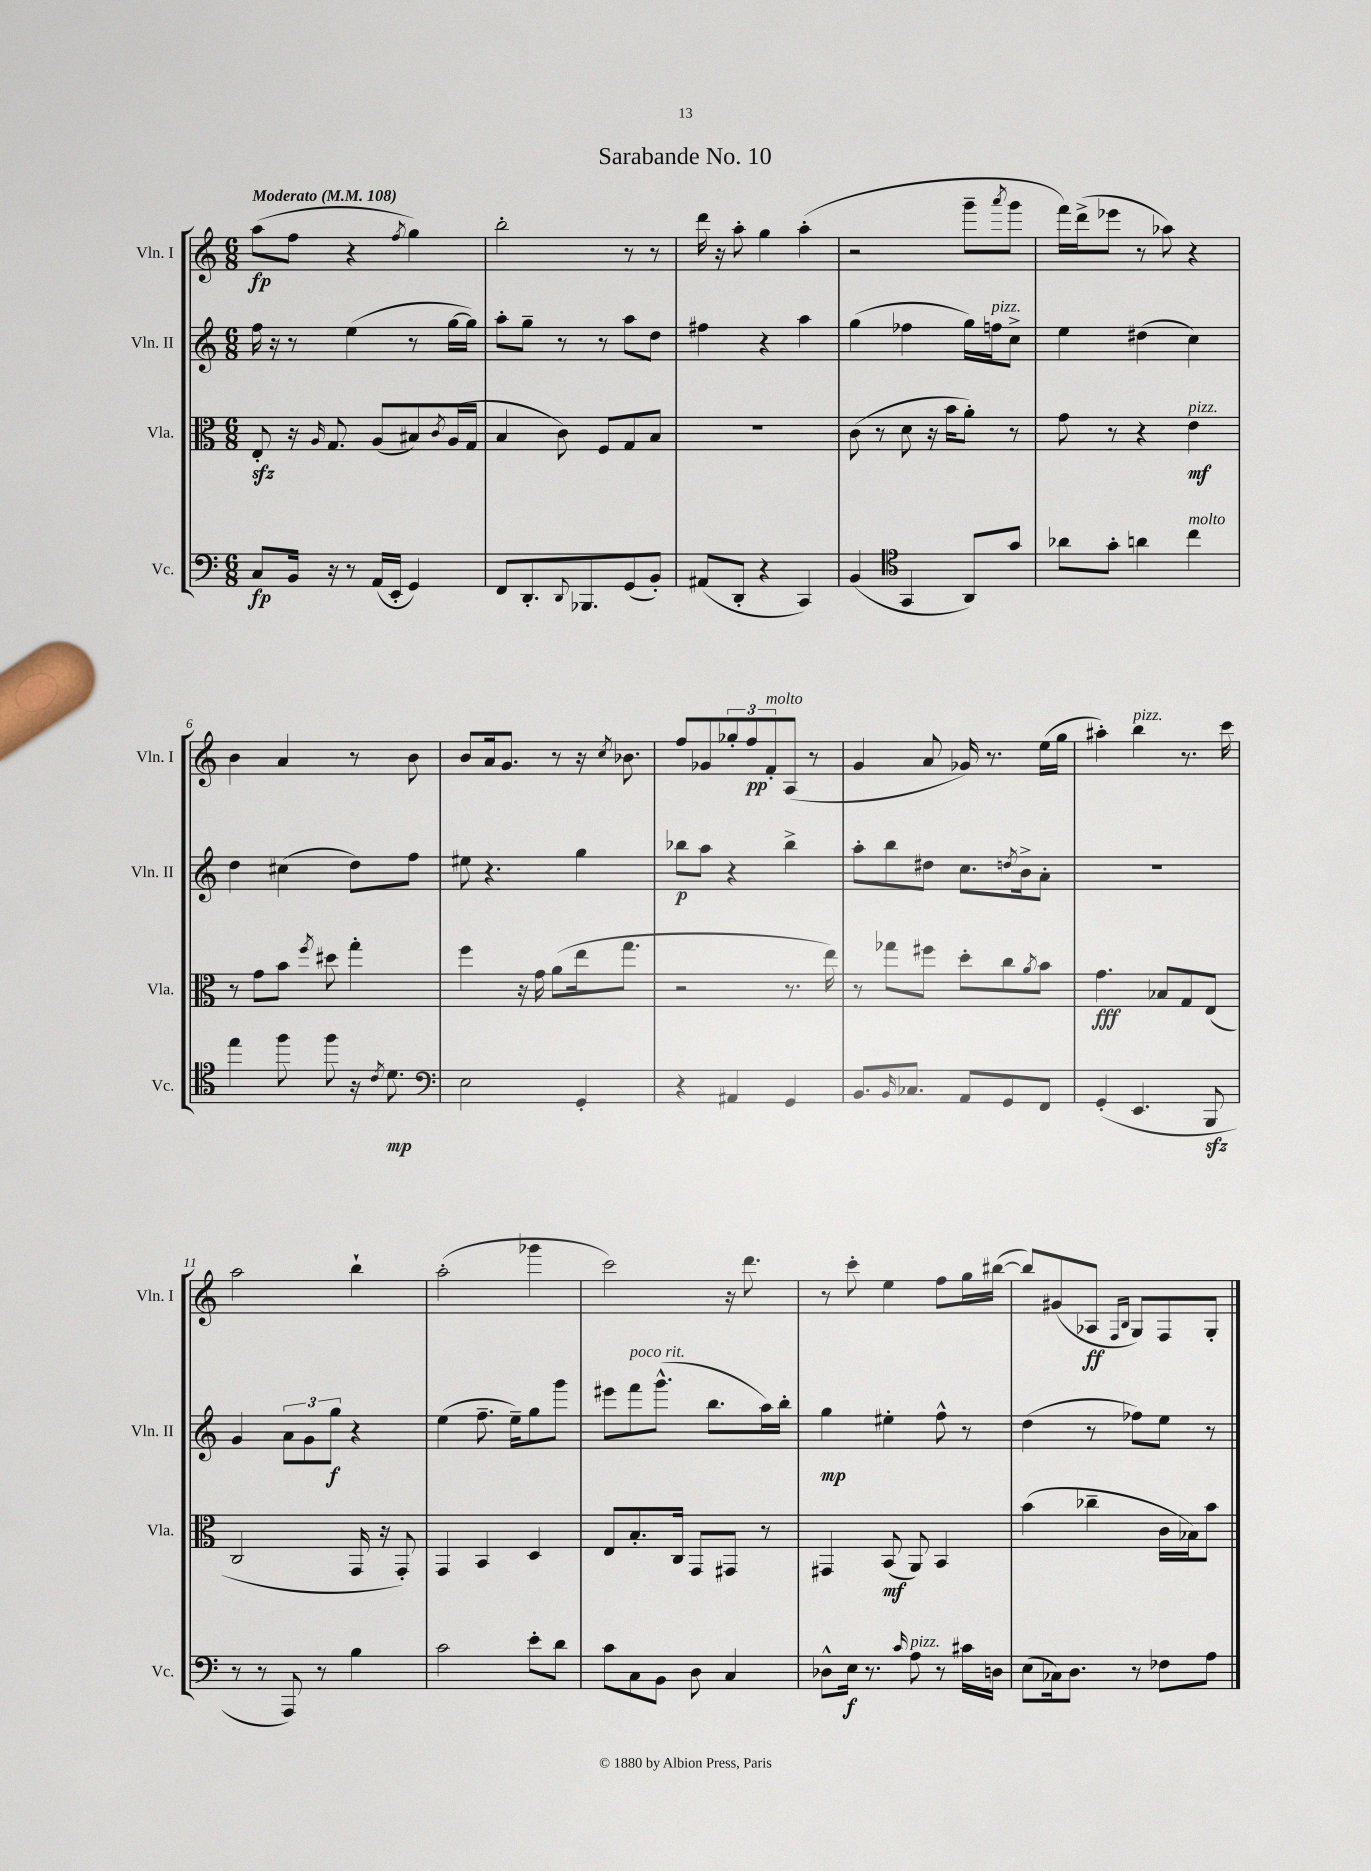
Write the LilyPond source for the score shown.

\header { title = "Sarabande No. 10" }
<<
\new StaffGroup <<
\new Staff = "s0" \with { instrumentName = "Vln. I" shortInstrumentName = "Vln. I" } {
    \clef treble \key c \major \numericTimeSignature \time 6/8 \tempo "Moderato" 4 = 108
    a''8\fp( f''8 r4 \acciaccatura { f''8 } g''4) |
    b''2-. r8 r8 |
    d'''16 r16 a''8-. g''4 a''4-.( |
    r2 g'''8-- \acciaccatura { a'''8 } g'''8 |
    f'''16) d'''16->( ees'''8 r8 aes''8) r4 |
    b'4 a'4 r8 b'8 |
    b'8 a'16 g'8. r8 r16 \acciaccatura { c''8 } bes'8. |
    f''8 ges'8 \tuplet 3/2 { ges''8-. f''8\pp f'8-.^\markup { \italic "molto" } } a8( r8 |
    g'4 a'8 ges'16) r8. e''16( g''16 |
    ais''4-.) b''4^\markup { \italic "pizz." } r8. c'''16 |
    a''2 b''4-! |
    a''2-.( ges'''4 |
    c'''2) r16 d'''8. |
    r8 c'''8-. e''4 f''8 g''16 bis''16~( |
    bis''8) gis'8( aes8\ff \grace { f16 b16 } g8) f8 g8-. \bar "|." |
}
\new Staff = "s1" \with { instrumentName = "Vln. II" shortInstrumentName = "Vln. II" } {
    \clef treble \key c \major \numericTimeSignature \time 6/8
    f''16 r16 r8 e''4( r8 g''16~ g''16) |
    a''8-. g''8-- r8 r8 a''8 d''8 |
    fis''4 r4 a''4 |
    g''4( fes''4 g''16) f''16^\markup { \italic "pizz." } c''8-> |
    e''4 dis''4( c''4) |
    d''4 cis''4( d''8) f''8 |
    eis''8 r4. g''4 |
    bes''8\p a''8 r4 bes''4-> |
    a''8-. b''8 dis''8 c''8. \acciaccatura { d''8 } b'16-> a'8-. |
    R2. |
    g'4 \tuplet 3/2 { a'8 g'8 g''8\f } r4 |
    e''4( f''8.-- e''16--) g''8 g'''8 |
    eis'''8 f'''8^\markup { \italic "poco rit." } g'''8.-^( b''8. a''16) b''16-. |
    g''4\mp eis''4-. f''8-^ r8 |
    d''4( r8 fes''8) e''8 r8 \bar "|." |
}
\new Staff = "s2" \with { instrumentName = "Vla." shortInstrumentName = "Vla." } {
    \clef alto \key c \major \numericTimeSignature \time 6/8
    e8-.\sfz r16 \grace { a16 } g8. a8( bis8) \acciaccatura { c'8 } a16( g16 |
    b4 c'8) f8 g8 b8 |
    R2. |
    c'8( r8 d'8 r16 b'16 a'8-.) r8 |
    g'8 r8 r4 e'4\mf^\markup { \italic "pizz." } |
    r8 g'8 b'8 \acciaccatura { f''8 } dis''8 g''4-. |
    f''4 r16 g'16 a'8( e''16 g''8. |
    r2 r8. e''16) |
    r8 ges''8 fis''8 d''8-. c''8 \acciaccatura { a'8 } b'8 |
    g'4.\fff bes8 g8 e8( |
    c2 g,16 r16 g,8-.) |
    g,4 b,4 d4 |
    e8 b8.-. c16 g,8 gis,8 r8 |
    gis,4 b,8\mf( a,8) b,4 |
    b'4( ces''4-- c'16 bes16) b'8 \bar "|." |
}
\new Staff = "s3" \with { instrumentName = "Vc." shortInstrumentName = "Vc." } {
    \clef bass \key c \major \numericTimeSignature \time 6/8
    c8\fp b,16 r16 r8 a,16( e,16-. g,4) |
    f,8 d,8.-. \appoggiatura { d,8 } bes,,8. g,8( b,8-.) |
    ais,8( d,8-. r4 c,4) |
    b,4( \clef tenor g,4 a,8) g'8 |
    aes'8 g'8-. a'4 c''4^\markup { \italic "molto" } |
    e''4 f''8 f''8 r16 \acciaccatura { c'8 } d'8.\mp |
    \clef bass e2 g,4-. |
    r4 ais,4 g,4 |
    b,8. \grace { b,16 } ces8. a,8 g,8 f,8 |
    g,4-.( e,4. b,,8\sfz |
    r8 r8 a,,8) r8 b4 |
    c'2 e'8-. d'8 |
    c'8 c8 b,8 d8 c4 |
    des8-^ e16\f r8. \grace { c'16 } a8^\markup { \italic "pizz." } r8 cis'16 d16 |
    e8( ces16) d8. r8 fes8 a8 \bar "|." |
}
>>
>>
